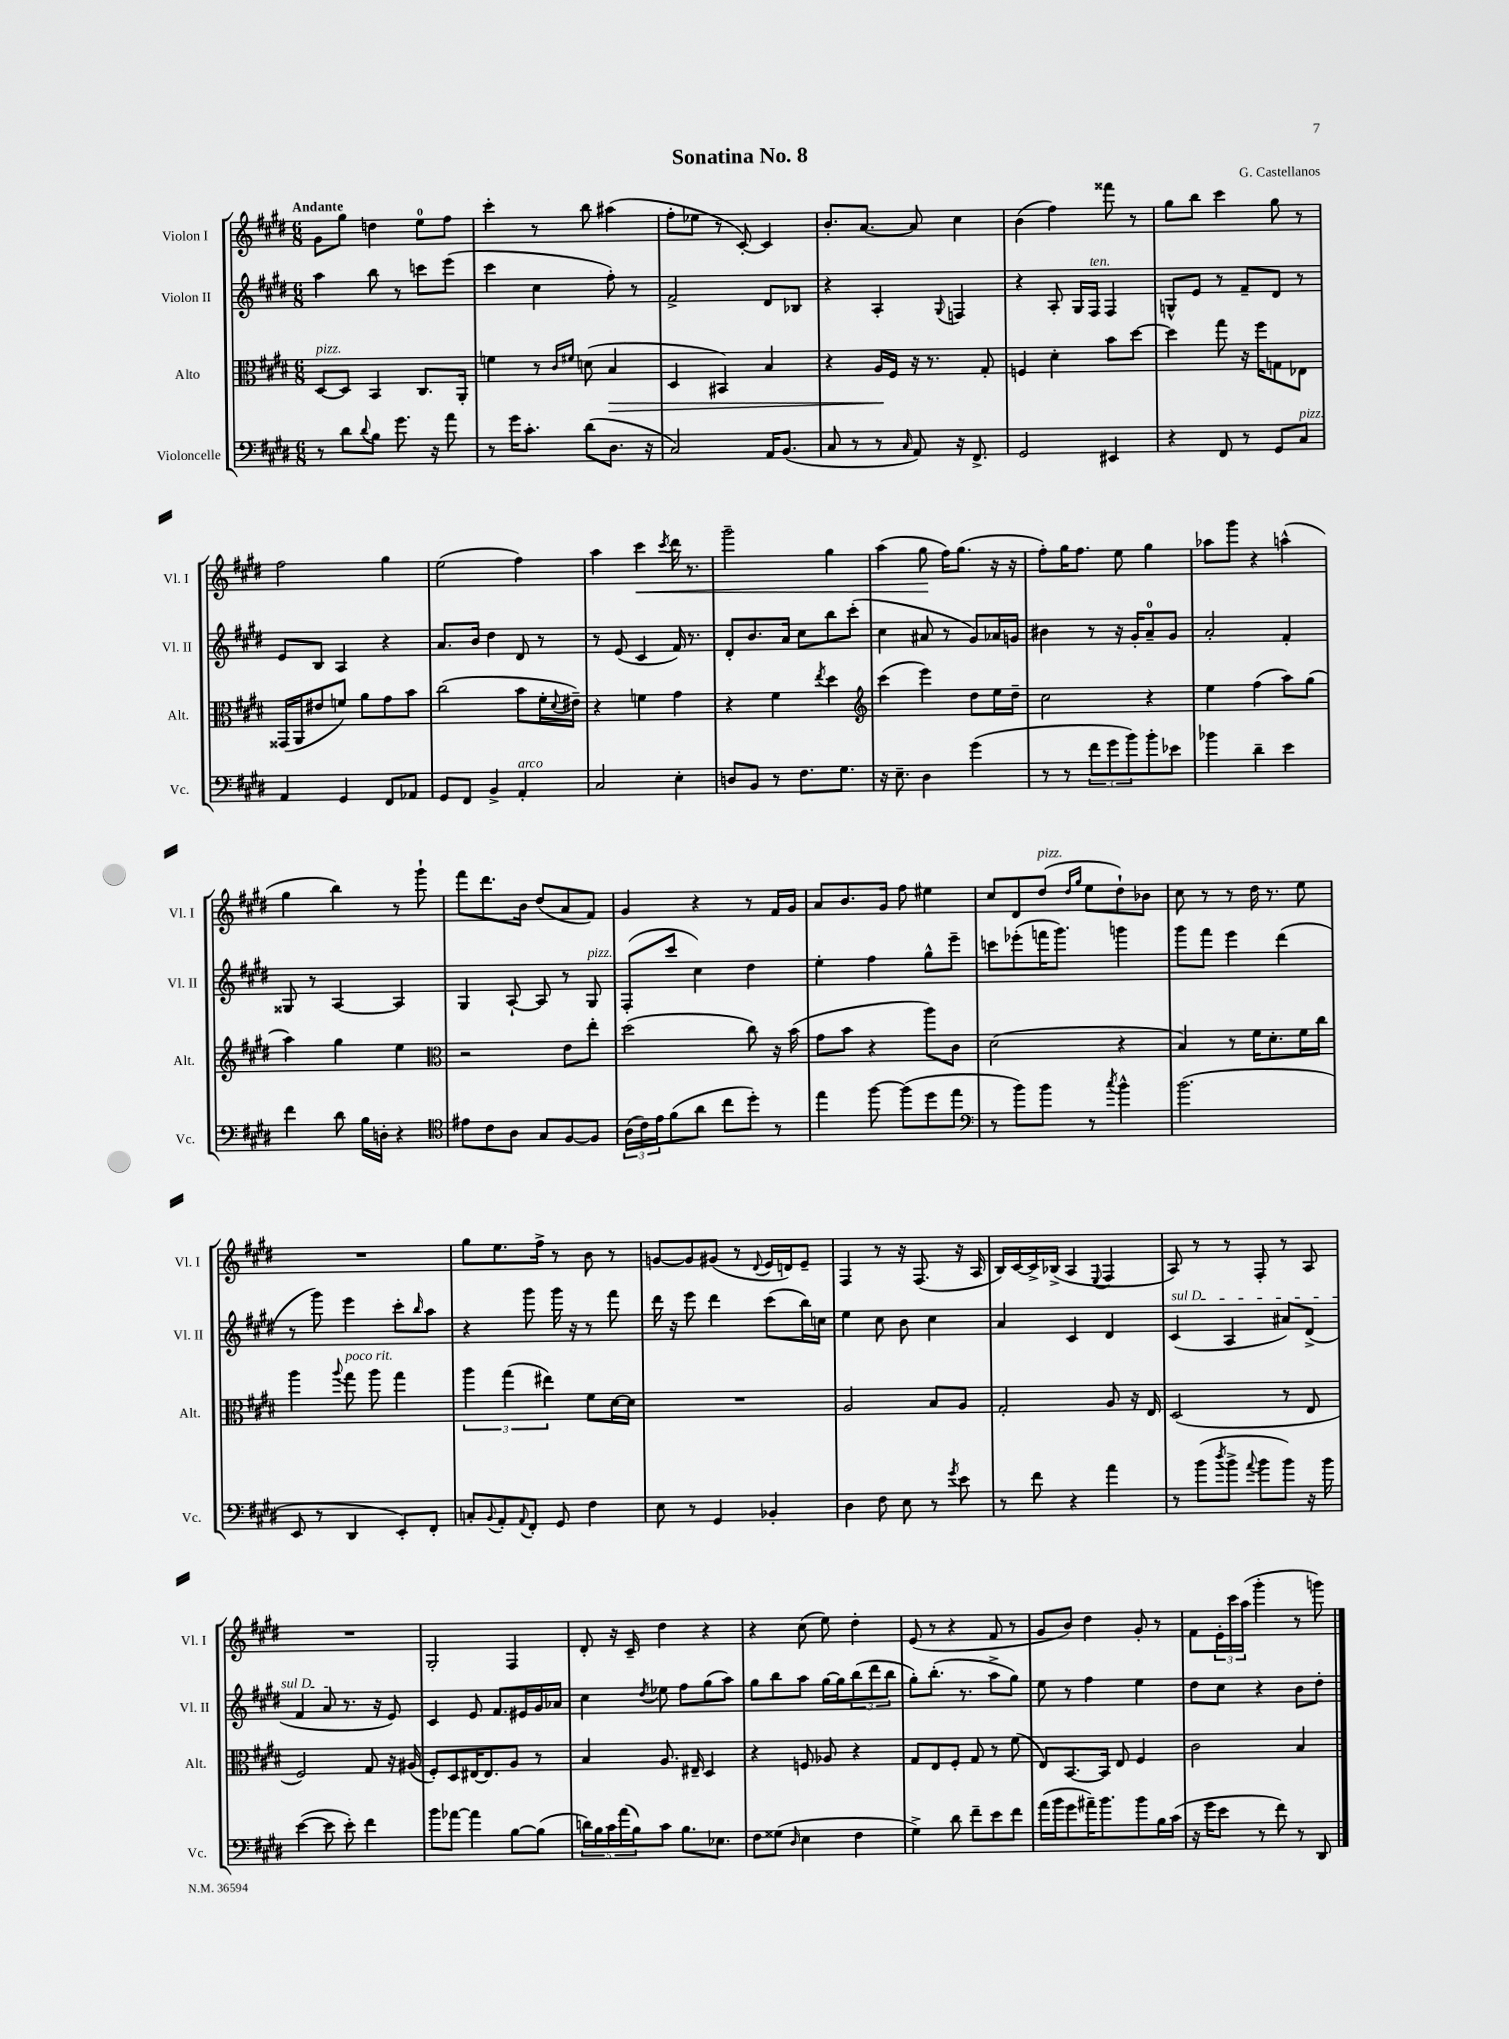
\header { title = "Sonatina No. 8" composer = "G. Castellanos" }
<<
\new StaffGroup <<
\new Staff = "s0" \with { instrumentName = "Violon I" shortInstrumentName = "Vl. I" } {
    \clef treble \key e \major \numericTimeSignature \time 6/8 \tempo "Andante"
    gis'8 gis''8 d''4 e''8-0 fis''8 |
    cis'''4-. r8 b''8 ais''4( |
    fis''8-. ees''8 r8 cis'8~-.) cis'4 |
    b'8.-. a'8.~ a'8 cis''4 |
    b'4( fis''4) fisis'''8 r8 |
    gis''8 b''8 cis'''4 gis''8 r8 |
    fis''2 gis''4 |
    e''2( fis''4) |
    a''4 cis'''4\< \acciaccatura { cis'''8 } dis'''16 r8. |
    gis'''2-- gis''4 |
    a''4( gis''8\! fis''16) gis''8.( r16 r16 |
    fis''8-.) gis''16 fis''8. e''8 gis''4 |
    aes''8 gis'''8 r4 a''4-^( |
    gis''4 b''4) r8 gis'''8-! |
    fis'''8 dis'''8. b'16 dis''8( a'8 fis'8) |
    gis'4 r4 r8 fis'16 gis'16 |
    a'8 b'8. gis'16 fis''8 eis''4 |
    cis''8 dis'8 dis''8^\markup { \italic "pizz." }( \grace { dis''16 gis''16 } e''8 dis''8-!) bes'8 |
    cis''8 r8 r8 dis''16 r8. e''8 |
    R2. |
    gis''8 e''8. fis''16-> r8 b'8 r8 |
    g'8~ g'8 gis'8( r8 \appoggiatura { dis'8 } e'16 d'16) e'8-- |
    fis4 r8 r16 fis8.( r16 a16 |
    b16) cis'16~ cis'16-> bes16->( a4 \appoggiatura { e8 } fis4 |
    a8) r8 r8 fis8-. r8 a8 |
    R2. |
    gis2-. fis4 |
    dis'8-. r16 cis'16-- dis''4 r4 |
    r4 cis''8( e''8) dis''4-. |
    e'8( r8 r4 fis'8 r8 |
    gis'8 b'8) dis''4 gis'8-. r8 |
    fis'8 \tuplet 3/2 { e'16-. cis'''16 a''16( } gis'''4-. r8 g'''8) \bar "|." |
}
\new Staff = "s1" \with { instrumentName = "Violon II" shortInstrumentName = "Vl. II" } {
    \clef treble \key e \major \numericTimeSignature \time 6/8
    a''4 b''8 r8 c'''8 e'''8( |
    cis'''4 cis''4 fis''8-.) r8 |
    fis'2-> dis'8 bes8 |
    r4 a4-. \appoggiatura { gis8 } f4 |
    r4 a8-. gis16 fis16^\markup { \italic "ten." } fis4 |
    g8-^ e'8 r8 fis'8-- dis'8 r8 |
    e'8 b8 a4 r4 |
    a'8. b'16 dis''4 dis'8 r8 |
    r8 e'8( cis'4 fis'16) r8. |
    dis'8-. b'8. a'16 cis''8 b''8 cis'''8-.( |
    cis''4 ais'8 r8 gis'8) aes'16 g'16 |
    bis'4 r8 r16 gis'16-. a'8-0-- gis'8 |
    a'2-. fis'4-. |
    gisis8 r8 a4~ a4 |
    gis4 a8~-! a8 r8 gis8^\markup { \italic "pizz." } |
    fis8-.( cis'''8 cis''4) dis''4 |
    e''4-. fis''4 gis''8-^ e'''8-- |
    c'''8 ees'''8-.( f'''16 gis'''8.) g'''4 |
    gis'''8 fis'''8 e'''4 dis'''4( |
    r8 gis'''8) e'''4 cis'''8-. \grace { b''16 } a''8 |
    r4 gis'''8 gis'''16 r16 r8 fis'''8 |
    dis'''16 r16 e'''8 dis'''4 cis'''8( b''16) c''16 |
    e''4 cis''8 b'8 cis''4 |
    a'4 cis'4 dis'4 |
    \once \override TextSpanner.bound-details.left.text = \markup { \italic "sul D" } cis'4\startTextSpan( a4 ais'8) dis'8->( |
    fis'4 a'8\stopTextSpan r8. r16 e'8) |
    cis'4 e'8 fis'8. eis'16 gis'16 aes'16 |
    cis''4 \acciaccatura { dis''8 } ees''8 fis''8 gis''8( a''8) |
    gis''8 b''8 a''8 gis''16~ gis''16 \tuplet 3/2 { b''8( dis'''8 b''8 } |
    gis''8-.) b''8.-.( r8. a''8-> gis''8) |
    e''8 r8 fis''4 e''4 |
    dis''8 cis''8 r4 b'8 dis''8-. \bar "|." |
}
\new Staff = "s2" \with { instrumentName = "Alto" shortInstrumentName = "Alt." } {
    \clef alto \key e \major \numericTimeSignature \time 6/8
    dis8~^\markup { \italic "pizz." } dis8 b,4 cis8. a,16-. |
    f'4 r8 \grace { cis'16 fis'16 } d'8( b4\> |
    dis4 bis,4) b4 |
    r4 a16\! fis16 r16 r8. gis8-. |
    f4 dis'4-. b'8 dis''8~ |
    dis''4 gis''8 r16 fis''16 g8 ees8 |
    gisis,16( a,16 eis'8 f'8) a'8 gis'8 b'8 |
    cis''2( b'8 fis'16-. \appoggiatura { dis'8 } eis'16--) |
    r4 f'4 gis'4 |
    r4 fis'4 \acciaccatura { e''8 } dis''4 |
    \clef treble cis'''4( e'''4) dis''8 e''16 dis''16-- |
    cis''2 r4 |
    e''4 fis''4( a''8) gis''8( |
    a''4) gis''4 e''4 |
    \clef alto r2 e'8 e''8-. |
    dis''2( cis''8) r16 b'16( |
    gis'8 b'8 r4 a''8) cis'8 |
    dis'2( r4 |
    b4) r8 fis'16 dis'8.-. fis'16 cis''16 |
    a''4 \appoggiatura { a''8 } gis''8^\markup { \italic "poco rit." } a''8 gis''4 |
    \tuplet 3/2 { a''4 gis''4( eis''4) } fis'8 dis'16~ dis'16 |
    R2. |
    a2 b8 a8 |
    gis2-. a8 r16 e16 |
    dis2( r8 e8 |
    fis2) gis8 r16 ais16( |
    fis8-.) dis8 eis16~ eis8. a8 r8 |
    b4 a8. eis16-- dis4 |
    r4 f8 aes8 r4 |
    gis8 e8 fis8-. gis8 r8 fis'8( |
    e8) b,8.~ b,16 e8 fis4 |
    cis'2 b4 \bar "|." |
}
\new Staff = "s3" \with { instrumentName = "Violoncelle" shortInstrumentName = "Vc." } {
    \clef bass \key e \major \numericTimeSignature \time 6/8
    r8 dis'8 \appoggiatura { dis'8 } b8 gis'8. r16 a'8 |
    r8 gis'16 cis'8.-. dis'8( dis8. r16 |
    cis2) a,16 b,8.( |
    cis8 r8 r8 \grace { cis16 } a,8) r16 fis,8.-> |
    gis,2 eis,4 |
    r4 fis,8 r8 gis,8 cis8^\markup { \italic "pizz." } |
    a,4 gis,4 fis,8 aes,8 |
    gis,8 fis,8 b,4-> a,4-.^\markup { \italic "arco" } |
    cis2 e4-. |
    d8 b,8 r8 fis8. gis8. |
    r16 e8.-- dis4 gis'4( |
    r8 r8 \tuplet 3/2 { fis'8 gis'8 b'8) } b'8-. ees'8 |
    bes'4 dis'4-- e'4 |
    fis'4 dis'8 b16 d16-. r4 |
    \clef tenor eis'8 cis'8 a8 gis8 fis8~ fis8 |
    \tuplet 3/2 { a16( cis'16) e'16 } fis'8( a'8 cis''8 dis''8-.) r8 |
    e''4 fis''8~ fis''8( dis''8 e''8 |
    \clef bass r8 b'8) b'8 r8 \acciaccatura { cis''8 } b'4-^ |
    b'2.( |
    e,8 r8 dis,4 e,8-.) fis,8-. |
    c8-. \appoggiatura { b,8 } a,8-. \appoggiatura { a,8 } fis,8-. gis,8 fis4 |
    e8 r8 gis,4 bes,4-. |
    dis4 fis8 e8 r8 \acciaccatura { gis'8 } e'8 |
    r8 fis'8 r4 a'4 |
    r8 b'8( \acciaccatura { dis''8 } b'8-> \appoggiatura { a'8 } b'8 b'8) r16 b'16 |
    e'4~( e'8 e'8-.) fis'4 |
    b'8 aes'8~ aes'4 b8~ b8( |
    \tuplet 5/4 { d'16) b16 cis'16 a'16( b16) } cis'8 b8. ees8. |
    fis8 gisis8( \grace { dis16 } e4 fis4 |
    gis4->) dis'8 fis'8-- e'8 fis'8 |
    a'16( b'16 gis'8 ais'16--) b'8. b'8 b16 cis'16( |
    r16 gis'16 e'8 r8 fis'8) r8 dis,8 \bar "|." |
}
>>
>>
\layout { \context { \Score \remove "Bar_number_engraver" } }
